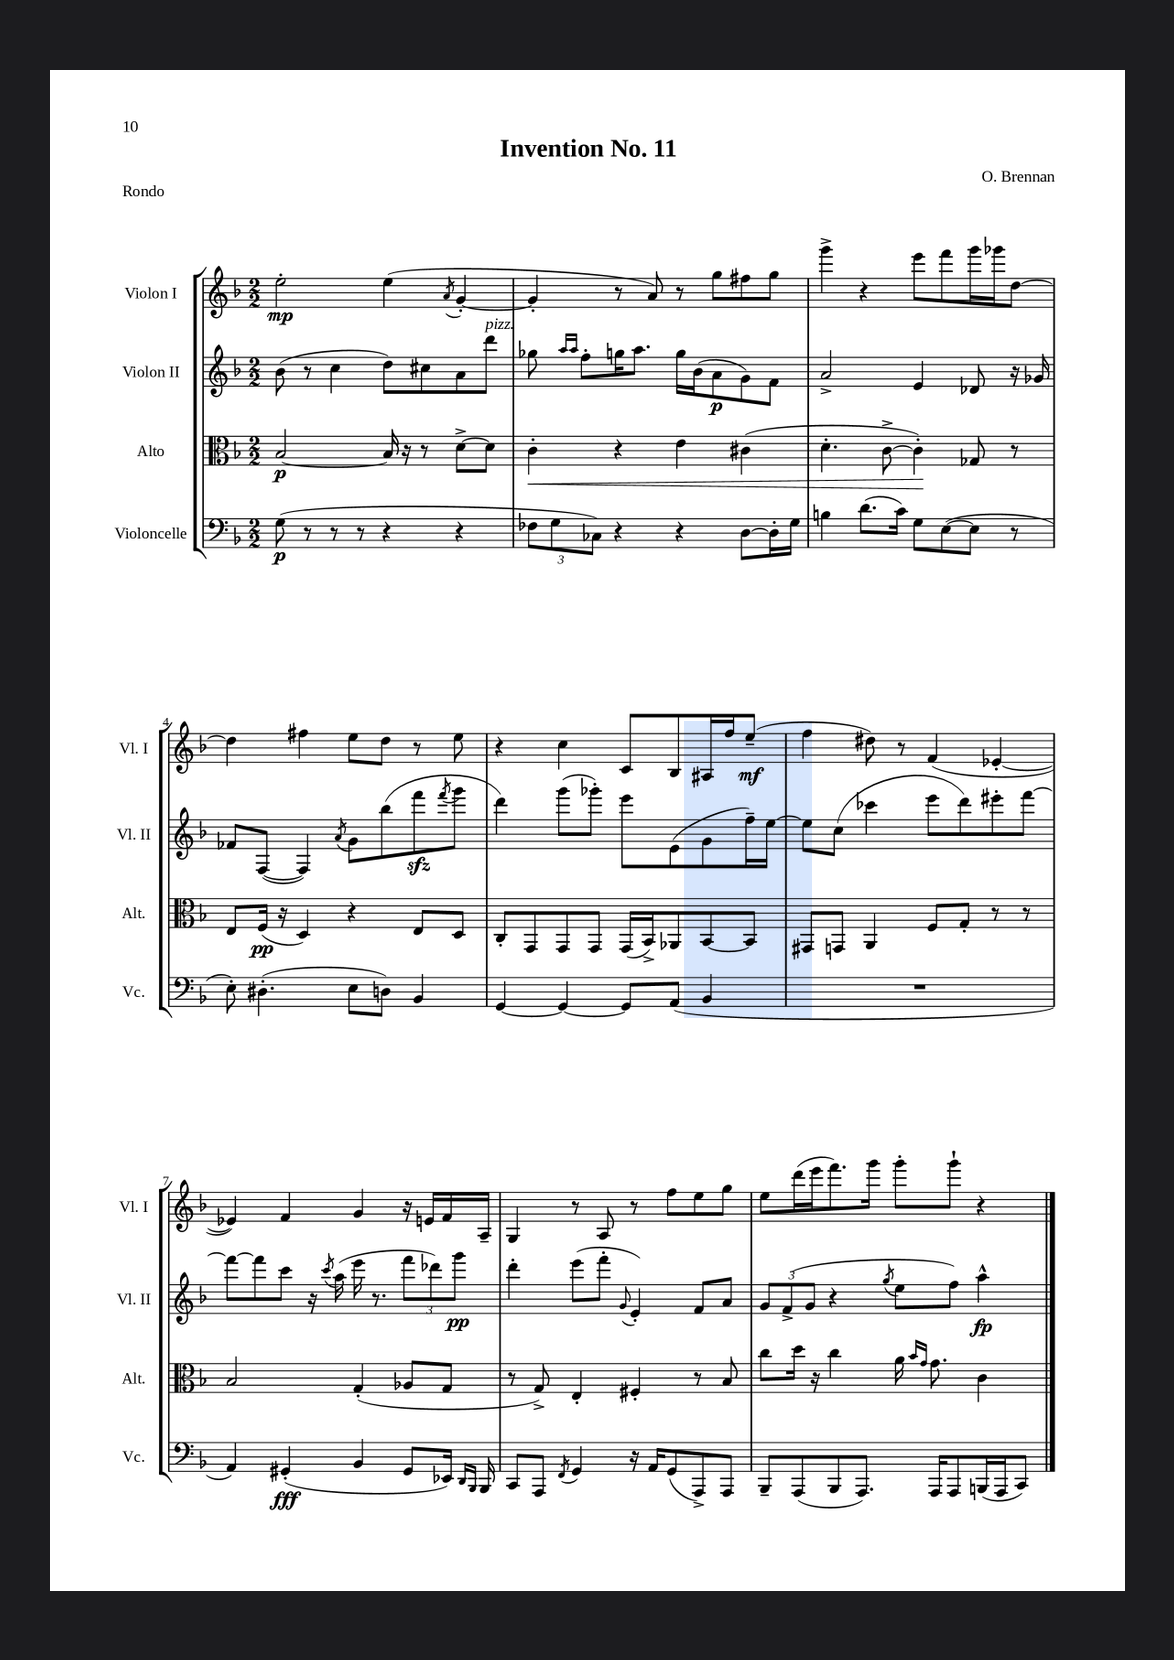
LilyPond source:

\header { title = "Invention No. 11" composer = "O. Brennan" piece = "Rondo" }
<<
\new StaffGroup <<
\new Staff = "s0" \with { instrumentName = "Violon I" shortInstrumentName = "Vl. I" } {
    \clef treble \key f \major \numericTimeSignature \time 2/2
    e''2-.\mp e''4( \acciaccatura { a'8 } g'4~-. |
    g'4-. r8 a'8) r8 g''8 fis''8 g''8 |
    g'''4-> r4 e'''8 f'''8 g'''16 ges'''16 d''8~ |
    d''4 fis''4 e''8 d''8 r8 e''8 |
    r4 c''4 c'8 bes8 ais16 f''16 e''8--\mf( |
    f''4 dis''8) r8 f'4( ees'4~-. |
    ees'4) f'4 g'4 r16 e'16 f'16 a16-- |
    g4 r8 a8 r8 f''8 e''8 g''8 |
    e''8 d'''16( e'''16 f'''8.) g'''16 g'''8-. g'''8-! r4 \bar "|." |
}
\new Staff = "s1" \with { instrumentName = "Violon II" shortInstrumentName = "Vl. II" } {
    \clef treble \key f \major \numericTimeSignature \time 2/2
    bes'8( r8 c''4 d''8) cis''8 a'8 d'''8^\markup { \italic "pizz." } |
    ges''8 \grace { a''16 a''16 } f''8-. g''16 a''8. g''16 bes'16( a'8\p g'8) f'8 |
    a'2-> e'4 des'8 r16 ges'16 |
    fes'8 f8~( f4) \acciaccatura { a'8 } g'8 bes''8( f'''8\sfz \acciaccatura { f'''8 } g'''8 |
    d'''4) g'''8( ges'''8-.) e'''8 e'8( g'8 f''16--) e''16~ |
    e''8 c''8( ces'''4 e'''8 d'''8) eis'''8-. f'''8~ |
    f'''8~ f'''8 c'''8 r16 \acciaccatura { c'''8 } a''16( e'''16 r8. \tuplet 3/2 { f'''8 des'''8) g'''8\pp } |
    d'''4-. e'''8( f'''8-. \appoggiatura { g'8 } e'4-.) f'8 a'8 |
    \tuplet 3/2 { g'8 f'8->( g'8 } r4 \acciaccatura { g''8 } e''8 f''8) a''4-^\fp \bar "|." |
}
\new Staff = "s2" \with { instrumentName = "Alto" shortInstrumentName = "Alt." } {
    \clef alto \key f \major \numericTimeSignature \time 2/2
    bes2~\p bes16 r16 r8 d'8~-> d'8 |
    c'4-.\< r4 e'4 cis'4( |
    d'4.-. c'8~-> c'4-.\!) ges8 r8 |
    e8 f16\pp( r16 d4) r4 e8 d8 |
    c8-. g,8 g,8 g,8 g,16( bes,16->) aes,8 bes,8~ bes,8 |
    gis,8 g,8 a,4 f8 g8-. r8 r8 |
    bes2 g4-.( aes8 g8 |
    r8 g8->) e4-. fis4-. r8 bes8 |
    c''8 d''16 r16 c''4 a'16 \grace { bes'16 g'16 } g'8. c'4 \bar "|." |
}
\new Staff = "s3" \with { instrumentName = "Violoncelle" shortInstrumentName = "Vc." } {
    \clef bass \key f \major \numericTimeSignature \time 2/2
    g8\p( r8 r8 r8 r4 r4 |
    \tuplet 3/2 { fes8 g8 ces8) } r4 r4 d8~ d16-. g16 |
    b4 d'8.( c'16) g8 e8~( e8 r8 |
    e8-.) dis4.-.( e8 d8) bes,4 |
    g,4~ g,4~ g,8 a,8( bes,4 |
    R1 |
    a,4) gis,4-.\fff( bes,4 gis,8 ees,16) \grace { d,16 bes,,16 } bes,,16 |
    c,8 a,,8 \acciaccatura { f,8 } g,4 r16 a,16 g,8( a,,8->) a,,8 |
    bes,,8-- a,,8( bes,,8 a,,8.) a,,16 a,,8 b,,16( a,,16 c,8) \bar "|." |
}
>>
>>
